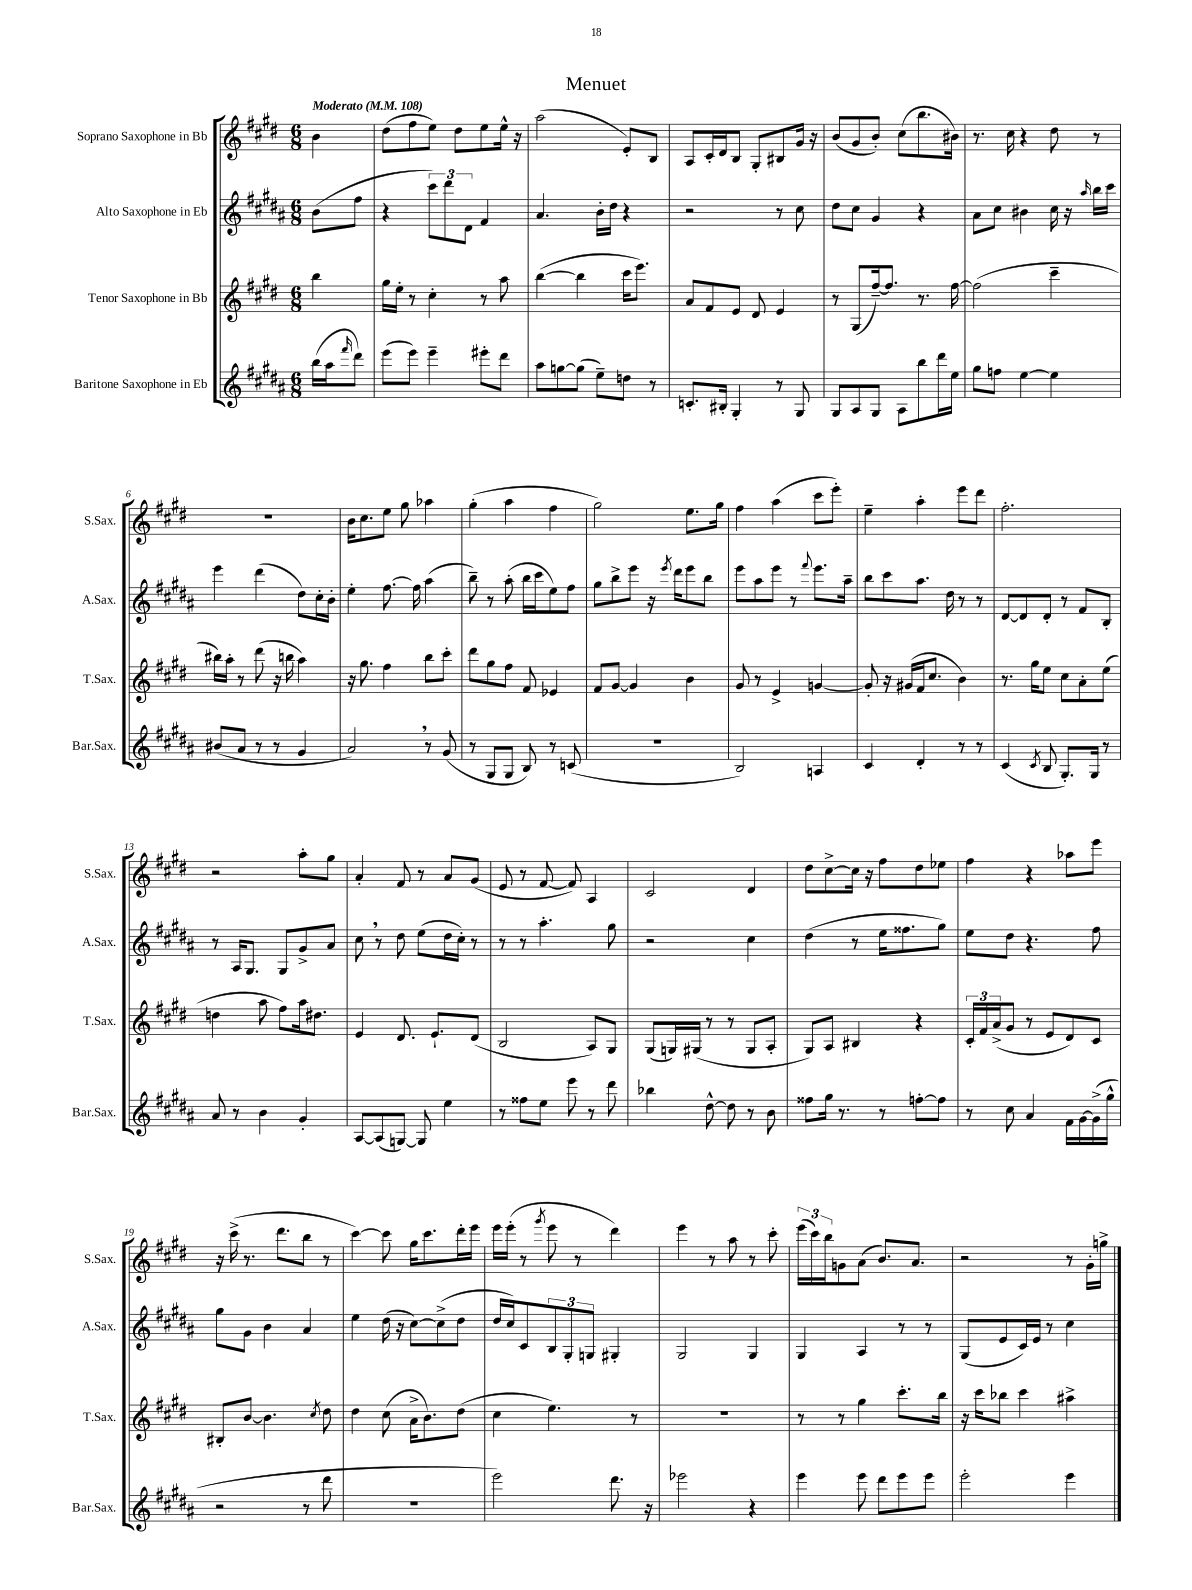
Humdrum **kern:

**kern	**kern	**kern	**kern
*staff4	*staff3	*staff2	*staff1
*clefG2	*clefG2	*clefG2	*clefG2
*k[f#c#g#d#a#]	*k[f#c#g#d#]	*k[f#c#g#d#a#]	*k[f#c#g#d#]
*M6/8	*M6/8	*M6/8	*M6/8
*MM108	*MM108	*MM108	*MM108
(16bb	4bb	(8b	4b
16aa#	.	.	.
16qqfff#	.	.	.
8ddd#)	.	8ff#	.
=	=	=	=
(8eee	16gg#	4r	(8dd#
.	16ee'	.	.
8eee)	8r	.	8ff#
4eee~	4cc#'	12ccc#)	8ee)
.	.	12ddd#	.
.	.	.	8dd#
.	.	12d#	.
8eee#'	8r	4f#	8ee
8ddd#	8aa	.	16ee^^
.	.	.	16r
=	=	=	=
8aa#	([4bb	4.a#	(2aa
[8gg	.	.	.
(8gg]	4bb]	.	.
8ee~)	.	16b'	.
.	.	16dd#	.
8dd	16ccc#	4r	8e')
.	8.eee)	.	.
8r	.	.	8B
=	=	=	=
8.c'	8a	2r	8A
.	8f#	.	16c#'
16B#'	.	.	16d#
4G#'	8e	.	8B
.	8d#	.	8G#'
8r	4e	8r	8B#
8G#	.	8cc#	16g#
.	.	.	16r
=	=	=	=
8G#	8r	8dd#	(8b
8A#	(8G#	8cc#	8g#
8G#	[16ff#~)	4g#	8b')
.	8.ff#]	.	.
8A#	.	.	(8cc#
8bb	8.r	4r	8.bb
16ddd#	.	.	.
16ee	[16ff#	.	16b#)
=	=	=	=
8gg#	(2ff#]	8a#	8.r
8ff	.	8cc#	.
.	.	.	16cc#
[4ee	.	4b#	4r
4ee]	4ccc#~	16cc#	8dd#
.	.	16r	.
.	.	16qqaa#	.
.	.	16bb	8r
.	.	16ccc#	.
=	=	=	=
(8b#	16bb#)	4eee	2.r
.	16aa'	.	.
8a#	8r	.	.
8r	(8ddd#	(4ddd#	.
8r	16r	.	.
.	16bb	.	.
4g#	4aa)	8dd#)	.
.	.	16cc#'	.
.	.	16b'	.
=	=	=	=
2a#)	16r	4ee'	16b
.	8.gg#	.	8.cc#
.	4ff#	[8.ff#	8ee
.	.	.	8gg#
.	.	16ff#]	.
8r	8bb	(4aa#	4aa-
(8g#	8ccc#'	.	.
=	=	=	=
8r	8ddd#	8bb~)	(4gg#'
8G#	8gg#	8r	.
8G#	8ff#	(8aa#'	4aa
8B)	8f#	16bb	.
.	.	16ccc#	.
8r	4e-	8ee)	4ff#
(8c	.	8ff#	.
=	=	=	=
2.r	8f#	8gg#	2gg#)
.	[8g#	8bb^	.
.	4g#]	8eee	.
.	.	16r	.
.	.	8qeee	.
.	.	16ddd#	.
.	4b	8eee	8.ee
.	.	8bb	.
.	.	.	16gg#
=	=	=	=
2B)	8g#	8eee	4ff#
.	8r	8aa#	.
.	4e^	8eee	(4aa
.	.	8r	.
.	.	8qqfff#	.
4A	[4g	8.eee	8ccc#
.	.	.	8eee')
.	.	16aa#~	.
=	=	=	=
4c#	8g']	8bb	4ee~
.	16r	8ccc#	.
.	(16g#	.	.
4d#'	16f#	8.aa#	4aa'
.	8.cc#	.	.
.	.	16dd#	.
8r	4b)	8r	8eee
8r	.	8r	8ddd#
=	=	=	=
(4c#	8.r	[8d#	2.ff#'
.	.	8d#]	.
.	16gg#	.	.
8qc#	.	.	.
8B	8ee	8d#'	.
8.G#')	8cc#	8r	.
.	8a'	8f#	.
16G#	.	.	.
8r	(8ee	8B'	.
=	=	=	=
8a#	4dd	8r	2r
8r	.	16A#	.
.	.	8.G#	.
4b	8aa	.	.
.	8ff#)	8G#	.
4g#'	16aa	8g#^	8aa'
.	8.dd#	.	.
.	.	8a#	8gg#
=	=	=	=
[8A#	4e	8cc#	4a'
(8A#]	.	8r	.
[8G)	8.d#	8dd#	8f#
8G]	.	(8ee	8r
.	8.e`	.	.
4ee	.	16dd#	8a
.	.	16cc#')	.
.	(8d#	8r	(8g#
=	=	=	=
8r	2B	8r	8e
8ff##	.	8r	8r
8ee	.	4.aa#'	[8f#
8eee	.	.	8f#])
8r	8A)	.	4A
8ddd#	8G#	8gg#	.
=	=	=	=
4bb-	(8G#	2r	2c#
.	16G)	.	.
.	(16G#	.	.
[8dd#^^	8r	.	.
8dd#]	8r	.	.
8r	8G#	4cc#	4d#
8b	8A'	.	.
=	=	=	=
8ff##	8G#)	(4dd#	8dd#
16gg#	8A	.	[8cc#^
8.r	.	.	.
.	4B#	8r	16cc#]
.	.	.	16r
8r	.	16ee	8ff#
.	.	8.ff##	.
[8ff'	4r	.	8dd#
8ff]	.	8gg#)	8ee-
=	=	=	=
8r	24c#'	8ee	4ff#
.	24f#	.	.
.	(24a^	.	.
8cc#	8g#	8dd#	.
4a#	8r	4.r	4r
.	8e	.	.
16f#	8d#)	.	8aa-
[16g#	.	.	.
(16g#^]	8c#	8ff#	8eee
16gg#^^	.	.	.
=	=	=	=
2r	8B#'	8gg#	16r
.	.	.	(16ccc#^
.	[8b	8g#	8.r
.	4.b]	4b	.
.	.	.	8.ddd#
8r	.	4a#	8bb
.	8qcc#	.	.
8ddd#	8dd#	.	8r
=	=	=	=
2.r	4dd#	4ee	[4ccc#)
.	(8cc#	(16dd#	8ccc#]
.	.	16r	.
.	16a^	[8cc#)	16gg#
.	8.b)	.	8.ccc#
.	.	(8cc#^]	.
.	(8dd#	8dd#	16ddd#'
.	.	.	16eee
=	=	=	=
2eee)	4cc#	16dd#	16eee
.	.	16cc#)	(16eee'
.	.	8c#	8r
.	.	.	8qggg#
.	4.ee)	12B	8eee
.	.	12G#'	.
.	.	.	8r
.	.	12G	.
8.ddd#	.	4G#'	4ddd#)
.	8r	.	.
16r	.	.	.
=	=	=	=
2eee-	2.r	2G#	4eee
.	.	.	8r
.	.	.	8aa
4r	.	4G#	8r
.	.	.	8ccc#'
=	=	=	=
4eee	8r	4G#	(24eee
.	.	.	24ccc#)
.	.	.	24bb
.	8r	.	8g
8eee	4gg#	4A#	(8a
8ddd#	.	.	8.b)
8eee	8.ccc#'	8r	.
.	.	.	8.a
8eee	.	8r	.
.	16bb	.	.
=	=	=	=
2eee'	16r	(8G#	2r
.	16ccc#	.	.
.	8bb-	8e	.
.	4ccc#	16c#)	.
.	.	16e	.
.	.	8r	.
4eee	4aa#^	4cc#	8r
.	.	.	16g#'
.	.	.	16gg^
==	==	==	==
*-	*-	*-	*-
